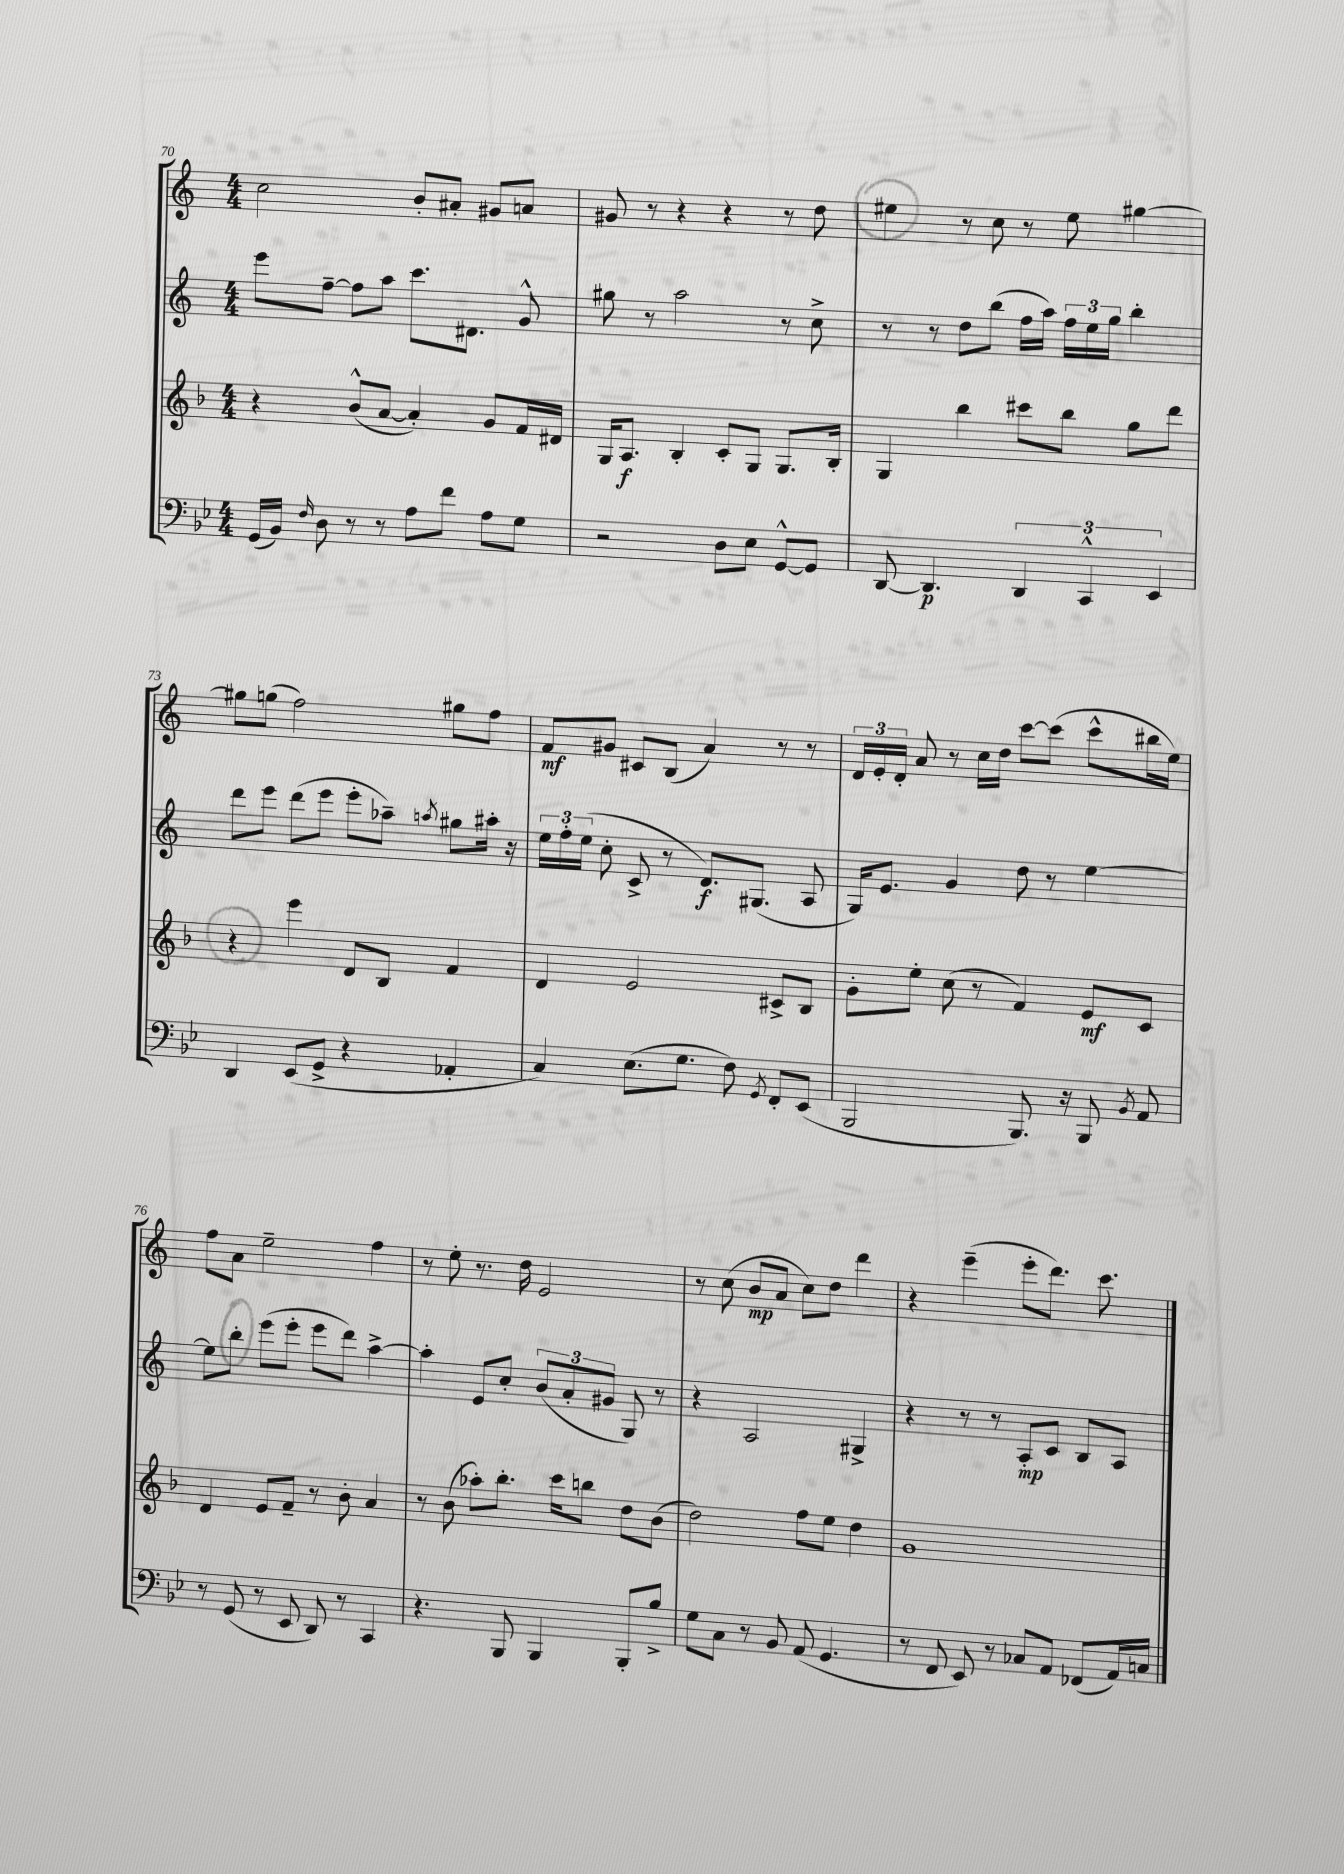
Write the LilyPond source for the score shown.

<<
\new StaffGroup <<
\new Staff = "s0" {
    \clef treble \key c \major \numericTimeSignature \time 4/4
    \autoBeamOff c''2 b'8[-. ais'8]-. gis'8[ a'8] |
    gis'8 r8 r4 r4 r8 d''8 |
    eis''4 r8 c''8 r8 eis''8 gis''4~ |
    gis''8[ g''8]( f''2) gis''8[ f''8] |
    f'8[\mf gis'8] cis'8[ b8]( a'4) r8 r8 |
    \tuplet 3/2 { d'16[ e'16-. d'16]-. } a'8 r8 c''16[ d''16] c'''8[~ c'''8]( c'''8[-^ bis''16 e''16]) |
    f''8[ a'8] e''2-- f''4 |
    r8 e''8-. r8. d''16 e'2 |
    r8 c''8( b'8[\mp a'8] c''8[) d''8] d'''4 |
    r4 e'''4--( e'''8[-. d'''8.]) c'''8. \bar "|." |
}
\new Staff = "s1" {
    \clef treble \key c \major \numericTimeSignature \time 4/4
    \autoBeamOff e'''8[ f''8]~-- f''8[ a''8] c'''8.[ dis'8.] g'8-^ |
    gis''8 r8 a''2 r8 c''8-> |
    r8 r8 d''8[ b''8]( f''16[ a''16]) \tuplet 3/2 { f''16[ e''16 g''16] } b''4-. |
    d'''8[ e'''8] d'''8[( e'''8] e'''8[-. aes''8]--) \acciaccatura { a''8 } gis''8[ ais''16]-. r16 |
    \tuplet 3/2 { e''16[ f''16-. e''16]( } c''8-. c'8-> r8 d'8.[\f) gis8.]( a8 |
    g16[) e'8.] g'4 d''8 r8 e''4~ |
    e''8[ b''8]-. e'''8[( e'''8]-. e'''8[ d'''8]) a''4~-> |
    a''4-. e'8[ c''8]-. \tuplet 3/2 { b'8[( a'8-. gis'8] } g8) r8 |
    r4 a2 gis4-> |
    r4 r8 r8 a8[-.\mp c'8] b8[ a8] \bar "|." |
}
\new Staff = "s2" {
    \clef treble \key f \major \numericTimeSignature \time 4/4
    \autoBeamOff r4 bes'8[-^( a'8]~ a'4-.) g'8[ f'16 dis'16] |
    g16[ a8.]\f bes4-. c'8[-. g8] g8.[ bes16]-. |
    g4 bes''4 cis'''8[ bes''8] g''8[ d'''8] |
    r4 e'''4 d'8[ bes8] f'4 |
    d'4 e'2 cis'8[-> bes8] |
    g'8[-. e''8]-. c''8( r8 f'4) e'8[\mf c'8] |
    d'4 e'8[ f'8]-- r8 bes'8-. a'4 |
    r8 bes'8( aes''8[-.) bes''8.]-. c'''16[ b''8] d''8[ bes'8]( |
    d''2) f''8[ e''8] d''4 |
    g'1 \bar "|." |
}
\new Staff = "s3" {
    \clef bass \key bes \major \numericTimeSignature \time 4/4
    \autoBeamOff g,16[( bes,16]) \grace { f16 } d8 r8 r8 a8[ f'8] a8[ g8] |
    r2 d8[ ees8] g,8[~-^ g,8] |
    d,8~ d,4.\p \tuplet 3/2 { d,4 c,4-^ ees,4 } |
    d,4 ees,8[( g,8]-> r4 aes,4-. |
    c4) ees8.[( g8.] f8) \acciaccatura { g,8 } f,8[-. ees,8]( |
    bes,,2 bes,,8.) r16 bes,,8 \acciaccatura { bes,8 } a,8 |
    r8 g,8( r8 ees,8 d,8) r8 c,4 |
    r4. bes,,8 bes,,4 bes,,8[-. bes8]-> |
    g8[ c8] r8 bes,8 a,8( g,4. |
    r8 f,8 ees,8) r8 ces8[ a,8] fes,8[( a,16) c16] \bar "|." |
}
>>
>>
\layout { \context { \Score currentBarNumber = #70 } }
